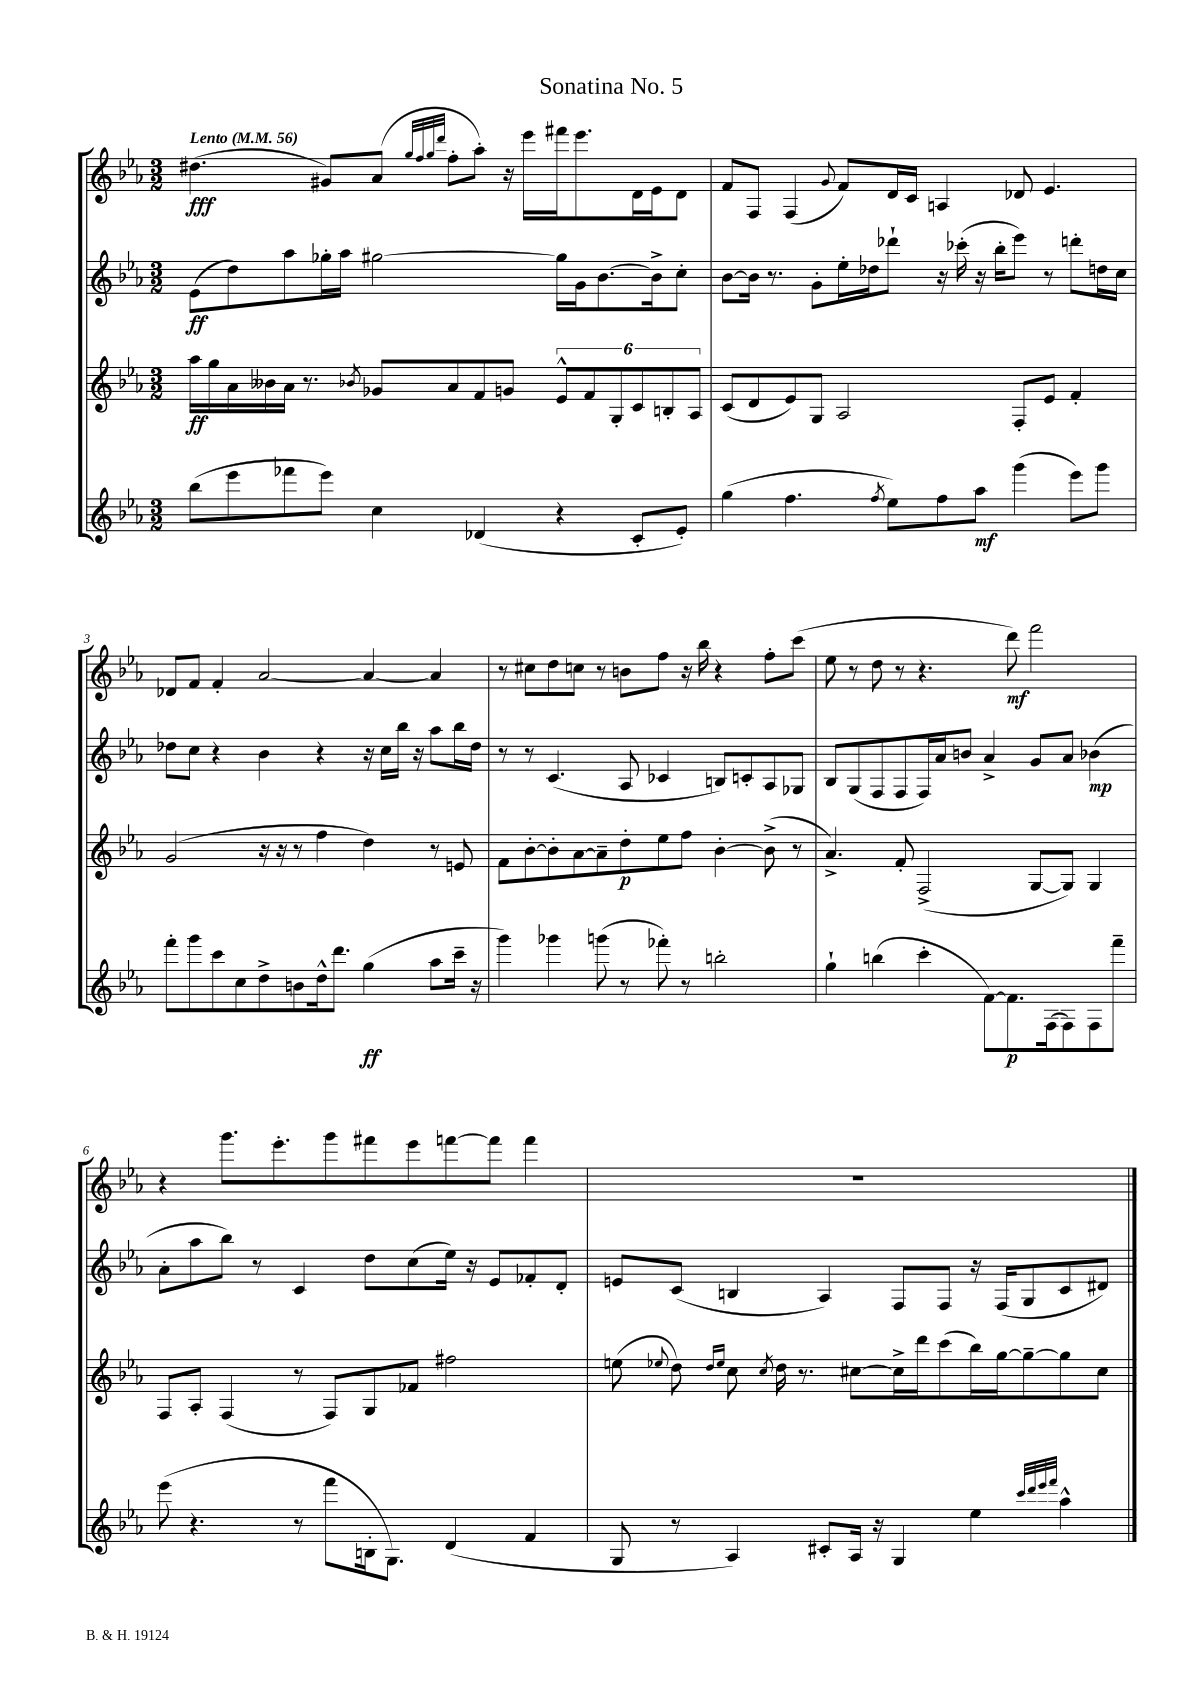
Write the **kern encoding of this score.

**kern	**kern	**kern	**kern
*staff4	*staff3	*staff2	*staff1
*clefG2	*clefG2	*clefG2	*clefG2
*k[b-e-a-]	*k[b-e-a-]	*k[b-e-a-]	*k[b-e-a-]
*M3/2	*M3/2	*M3/2	*M3/2
*MM56	*MM56	*MM56	*MM56
(8bb-	16aa-	(8e-	(4.dd#
.	16gg	.	.
8eee-	16a-	8dd)	.
.	16b--	.	.
8fff-	16a-	8aa-	.
.	8.r	.	.
8eee-)	.	16gg-'	8g#)
.	.	16aa-	.
.	8qb-	.	.
4cc	8g-	[2gg#	(8a-
.	.	.	32qqgg
.	.	.	32qqff
.	.	.	32qqgg
.	.	.	32qqddd
.	8a-	.	8ff'
(4d-	8f	.	8aa-')
.	8g	.	16r
.	.	.	16eee-
4r	12e-^^	16gg#]	16fff#
.	.	16g	8.eee-
.	12f	.	.
.	.	[8.b-	.
.	12G'	.	.
8c'	12c	.	16d
.	.	16b-^]	16e-
.	12B'	.	.
8e-')	.	8cc'	8d
.	12A-	.	.
=	=	=	=
(4gg	(8c	[8b-	8f
.	8d	16b-]	8F
.	.	8.r	.
4.ff	8e-)	.	(4F
.	8G	8g'	.
.	.	.	8qqg
.	2A-	16ee-'	8f)
.	.	16dd-	.
8qff	.	.	.
8ee-)	.	8ddd-`	16d
.	.	.	16c
8ff	.	16r	4A
.	.	(16ccc-'	.
8aa-	.	16r	.
.	.	16bb-'	.
(4ggg	8F'	8eee-)	8d-
.	8e-	8r	4.e-
8eee-)	4f'	8ddd'	.
8ggg	.	16dd	.
.	.	16cc	.
=	=	=	=
8fff'	(2g	8dd-	8d-
8ggg	.	8cc	8f
8ccc	.	4r	4f'
8cc	.	.	.
8dd^	16r	4b-	[2a-
.	16r	.	.
8b	8r	.	.
16dd^^	4ff	4r	.
8.ddd	.	.	.
(4gg	4dd)	16r	4a-_
.	.	16cc	.
.	.	16bb-	.
.	.	16r	.
8aa-	8r	8aa-	4a-]
16ccc~	8e	16bb-	.
16r	.	16dd-	.
=	=	=	=
4ggg)	8f	8r	8r
.	[8b-'	8r	8cc#
4ggg-	8b-']	(4.c	8dd
.	[8a-	.	8cc
(8ggg	8a-~]	.	8r
8r	8dd'	8A-	8b
8fff-')	8ee-	4c-	8ff
8r	8ff	.	16r
.	.	.	16bb-
2bb'	[4b-'	8B)	4r
.	.	8c'	.
.	(8b-^]	8A-	8ff'
.	8r	8G-	(8ccc
=	=	=	=
4gg`	4.a-^)	8B-	8ee-
.	.	(8G	8r
(4bb	.	8F	8dd
.	8f'	8F	8r
4ccc'	(2F^	16F)	4.r
.	.	16a-	.
.	.	8b	.
[8f)	.	4a-^	.
8.f]	.	.	8ddd)
.	[8G	8g	2fff
(16F	.	.	.
8F)	8G])	8a-	.
8F	4G	(4b-	.
8fff~	.	.	.
=	=	=	=
(8eee-	8F	8a-'	4r
4.r	8A-'	8aa-	.
.	(4F	8bb-)	8.ggg
.	.	8r	.
.	.	.	8.eee-'
8r	8r	4c	.
8fff	8F)	.	8ggg
16B'	8G	8dd	8fff#
8.G)	.	.	.
.	8f-	(8cc	8eee-
(4d	2ff#	16ee-)	[8fff
.	.	16r	.
.	.	8e-	8fff]
4f	.	8f-'	4fff
.	.	8d'	.
=	=	=	=
8G	(8ee	8e	1.r
.	8qqee-	.	.
8r	8dd)	(8c	.
.	16qqdd	.	.
.	16qqee-	.	.
4A-)	8cc	4B	.
.	8qcc	.	.
.	16dd	.	.
.	8.r	.	.
8c#'	.	4A-)	.
16A-	[8cc#	.	.
16r	.	.	.
4G	16cc#^]	8F	.
.	16ddd	.	.
.	(8ccc	8F	.
4ee-	16bb-)	16r	.
.	[16gg	(16F	.
.	8gg~_	8G	.
32qqccc	.	.	.
32qqddd	.	.	.
32qqeee-	.	.	.
32qqfff	.	.	.
4aa-^^	8gg]	8c	.
.	8cc#	8d#)	.
==	==	==	==
*-	*-	*-	*-
